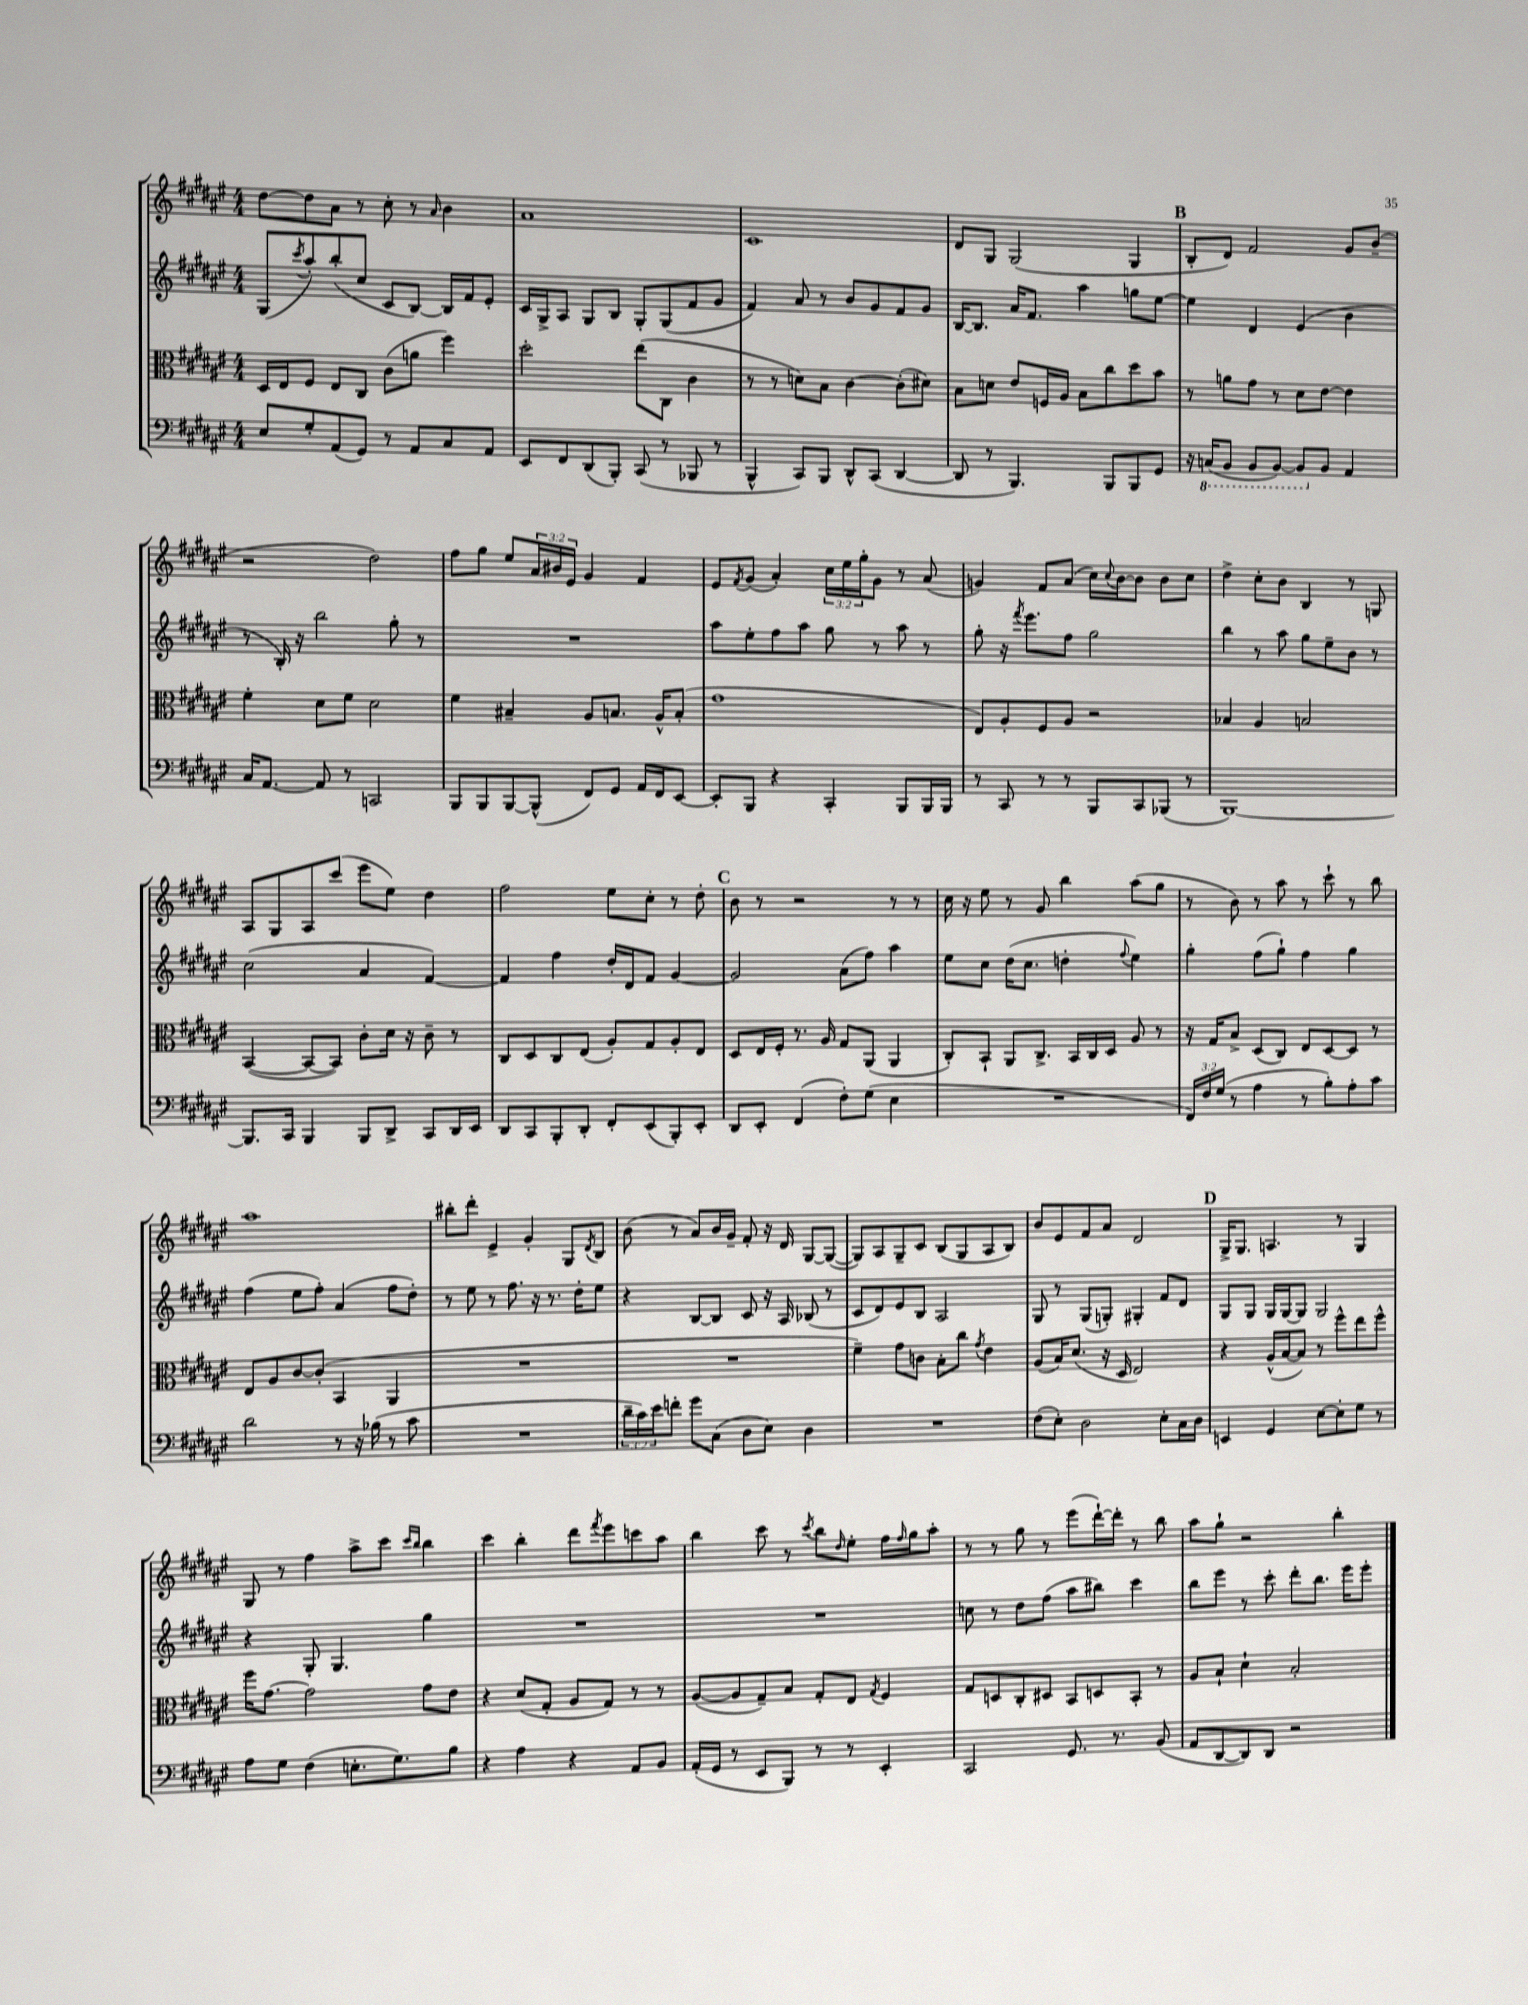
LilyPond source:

<<
\new StaffGroup <<
\new Staff = "s0" {
    \clef treble \key fis \major \numericTimeSignature \time 4/4 \override Staff.TupletNumber.text = #tuplet-number::calc-fraction-text
    dis''8~ dis''8 ais'8 r8 cis''8-. r8 \grace { ais'16 } b'4 |
    ais'1 |
    cis'1 |
    dis'8 gis8 gis2( gis4 |
    \mark \markup { \bold "B" } b8-. dis'8) fis'2 gis'8 b'8--( |
    r2 dis''2) |
    fis''8 gis''8 eis''8 \tuplet 3/2 { ais'16 bis'16 eis'16 } gis'4 fis'4 |
    eis'8 \acciaccatura { fis'8 } gis'8( ais'4-.) \tuplet 3/2 { cis''16 eis''16 gis''16-. } gis'8 r8 ais'8( |
    g'4) fis'8 ais'8( cis''16) \appoggiatura { cis''8 } b'16~ b'8 b'8 cis''8 |
    dis''4-> cis''8-. b'8 b4 r8 g8 |
    ais8 gis8 ais8 cis'''8( eis'''8 eis''8) dis''4 |
    fis''2 eis''8 cis''8-. r8 dis''8-. |
    \mark \markup { \bold "C" } b'8 r8 r2 r8 r8 |
    cis''16 r16 eis''8 r8 gis'8 b''4 ais''8( gis''8 |
    r8 b'8) r8 ais''8 r8 cis'''8-! r8 b''8 |
    ais''1 |
    bis''8-. dis'''8-. eis'4-> gis'4-. gis8 \acciaccatura { dis'8 } b8 |
    b'8( r8 ais'8) b'16 gis'16-- fis'8-. r16 dis'16 gis8~ gis8~( |
    gis8) ais8 gis8-- cis'8 b8( gis8 ais8 b8) |
    b'8 eis'8 fis'8 ais'8 dis'2 |
    \mark \markup { \bold "D" } gis16-> gis8. a4. r8 gis4 |
    gis8 r8 fis''4 ais''8-> cis'''8 \grace { cis'''16 b''16 } b''4 |
    cis'''4 b''4-. dis'''8 \acciaccatura { fis'''8 } eis'''8 c'''8 ais''8 |
    b''4 cis'''8 r8 \acciaccatura { cis'''8 } b''8 \grace { dis''16 } eis''8-. fis''16 \grace { fis''16 } gis''16 ais''8-. |
    r8 r8 gis''8 r8 eis'''8( dis'''16~-!) dis'''16-. r8 b''8 |
    ais''8 gis''8-! r2 b''4-. \bar "|." |
}
\new Staff = "s1" {
    \clef treble \key fis \major \numericTimeSignature \time 4/4
    gis8( \acciaccatura { cis'''8 } ais''8-.) b''8-.( cis''8 cis'8 b8~) b16 fis'16 eis'8-. |
    cis'16 gis16-> ais8 gis8 b8 gis8-. gis8( fis'8 gis'8 |
    fis'4) ais'8 r8 b'8 gis'8 fis'8 gis'8 |
    b16~ b8. ais'16 fis'8. ais''4 g''8 eis''8~ |
    \mark \markup { \bold "B" } eis''4 dis'4 eis'4( b'4 |
    r8 b16-.) r16 b''2 gis''8-. r8 |
    R1 |
    ais''8 eis''8-. fis''8 ais''8 gis''8 r8 ais''8 r8 |
    gis''8-. r16 \acciaccatura { fis'''8 } eis'''8. fis''8 gis''2 |
    b''4 r8 ais''8 gis''8 eis''8-- b'8 r8 |
    cis''2( ais'4 fis'4~) |
    fis'4 fis''4 dis''16-. dis'16 fis'8 gis'4~ |
    \mark \markup { \bold "C" } gis'2 ais'8( fis''8) ais''4 |
    eis''8 cis''8 dis''16( cis''8. d''4-. \appoggiatura { fis''8 } eis''4) |
    gis''4-. fis''8( gis''8-!) fis''4 gis''4 |
    fis''4( eis''8 fis''8-.) ais'4( fis''8 dis''8-.) |
    r8 eis''8 r8 fis''8. r16 r8. dis''16-. eis''8 |
    r4 b8~ b8 cis'8 r16 ais16 bes8( r8 |
    cis'8 dis'8) eis'8 b8 ais2 |
    gis8 r8 gis8( g8-.) gis4-. fis'8 dis'8 |
    \mark \markup { \bold "D" } gis8 gis8 gis16 gis16~ gis8 gis2 |
    r4 gis8-. gis4. gis''4 |
    R1 |
    R1 |
    c''8 r8 dis''8 fis''8( ais''8 bis''8) cis'''4 |
    b''8 eis'''8 r8 cis'''8-. dis'''8-. b''8. eis'''16 eis'''8-. \bar "|." |
}
\new Staff = "s2" {
    \clef alto \key fis \major \numericTimeSignature \time 4/4
    dis16 eis16 fis8 eis8 cis8 cis'8( a'8 fis''4) |
    dis''2-. eis''8( cis8 cis'4 |
    r8 r8 d'8) b8 cis'4~ cis'8-.( dis'8) |
    b8 d'8 eis'8 f16 ais16 b8 cis''8 dis''8 b'8 |
    \mark \markup { \bold "B" } r8 a'8 gis'8 r8 dis'8 eis'8~ eis'4 |
    fis'4-. dis'8 fis'8 dis'2 |
    fis'4 bis4-- ais8 b8. ais16-^ b8-.( |
    gis'1 |
    eis8) ais8-. fis8 ais8 r2 |
    bes4 ais4 b2 |
    b,4~( b,8~ b,8) cis'8-. dis'16 r16 cis'8-- r8 |
    cis8 dis8 cis8 eis8( ais8-.) gis8 ais8-. eis8 |
    \mark \markup { \bold "C" } dis8 eis16 fis16-. r8. ais16 gis8 ais,8( ais,4 |
    cis8-.) b,8-! ais,8 cis8.-> b,16 cis16 dis16 ais8 r8 |
    r16 gis16 b8-> dis8( cis8) eis8 dis8~ dis8 r8 |
    eis8 ais8 cis'8~ cis'8-.( b,4 ais,4 |
    R1 |
    R1 |
    fis'4--) gis'8 c'8 b8-. cis''8 \acciaccatura { gis'8 } eis'4 |
    ais8( b16) dis'8.( r16 dis16 eis2) |
    \mark \markup { \bold "D" } r4 ais16-^( b16~ b8) r8 fis''8-^ eis''8 fis''8-^ |
    fis''16 gis'8.~ gis'2 gis'8 eis'8 |
    r4 dis'8( gis8-. ais8 gis8) r8 r8 |
    ais8~( ais8 gis8--) b8 gis8-. eis8 \acciaccatura { gis8 } fis4 |
    gis8 d8 cis8-. dis8 b,8 d8 b,8-. r8 |
    ais8 b8-! dis'4-! b2-. \bar "|." |
}
\new Staff = "s3" {
    \clef bass \key fis \major \numericTimeSignature \time 4/4 \override Staff.TupletNumber.text = #tuplet-number::calc-fraction-text
    eis8 gis8-. ais,8( gis,8) r8 ais,8 cis8 ais,8 |
    eis,8 fis,8 dis,8( b,,8-.) cis,8( r8 bes,,8 r8 |
    b,,4-^ cis,8) b,,8 dis,8-^ cis,8( dis,4~ |
    dis,8 r8 b,,4.) b,,8 b,,8 gis,8 |
    \mark \markup { \bold "B" } r16 \ottava #-1 c,16( b,,8 b,,8 b,,8~) b,,8 \ottava #0 b,8 ais,4 |
    cis16 ais,8.~ ais,8 r8 c,2 |
    b,,8 b,,8 b,,8~ b,,8-^( fis,8) gis,8 ais,16 fis,16 eis,8~ |
    eis,8-. b,,8 r4 cis,4-. b,,8 b,,16 b,,16 |
    r8 cis,8 r8 r8 b,,8 cis,8 bes,,8( r8 |
    b,,1~) |
    b,,8. cis,16 b,,4 b,,8 dis,8-> cis,8 dis,16 eis,16 |
    dis,8 cis,8 b,,8-. dis,8-. fis,8-. eis,8( b,,8-.) eis,8-. |
    \mark \markup { \bold "C" } dis,8 eis,8-. fis,4( fis8-.) gis8( eis4 |
    R1 |
    \tuplet 3/2 { fis,16) fis16 gis16( } r8 ais4 r8 b8-.) ais8-. cis'8 |
    dis'2 r8 r16 bes16( r8 cis'8 |
    R1 |
    \tuplet 3/2 { dis'16-- cis'16) eis'16 } f'8-. gis'8 cis8( dis8 eis8) dis4 |
    R1 |
    fis8( eis8-.) dis2 eis8-. cis16 dis16 |
    \mark \markup { \bold "D" } e,4 gis,4 eis8~ eis8-. gis8 r8 |
    ais8 gis8 fis4( e8.-. gis8.) b8 |
    r4 ais4 r4 ais,8 b,8 |
    ais,16-.( gis,16 r8 eis,8 b,,8) r8 r8 eis,4-. |
    cis,2 gis,8. r8. b,8( |
    ais,8 dis,8~ dis,8) dis,8 r2 \bar "|." |
}
>>
>>
\layout { \context { \Score \remove "Bar_number_engraver" } }
